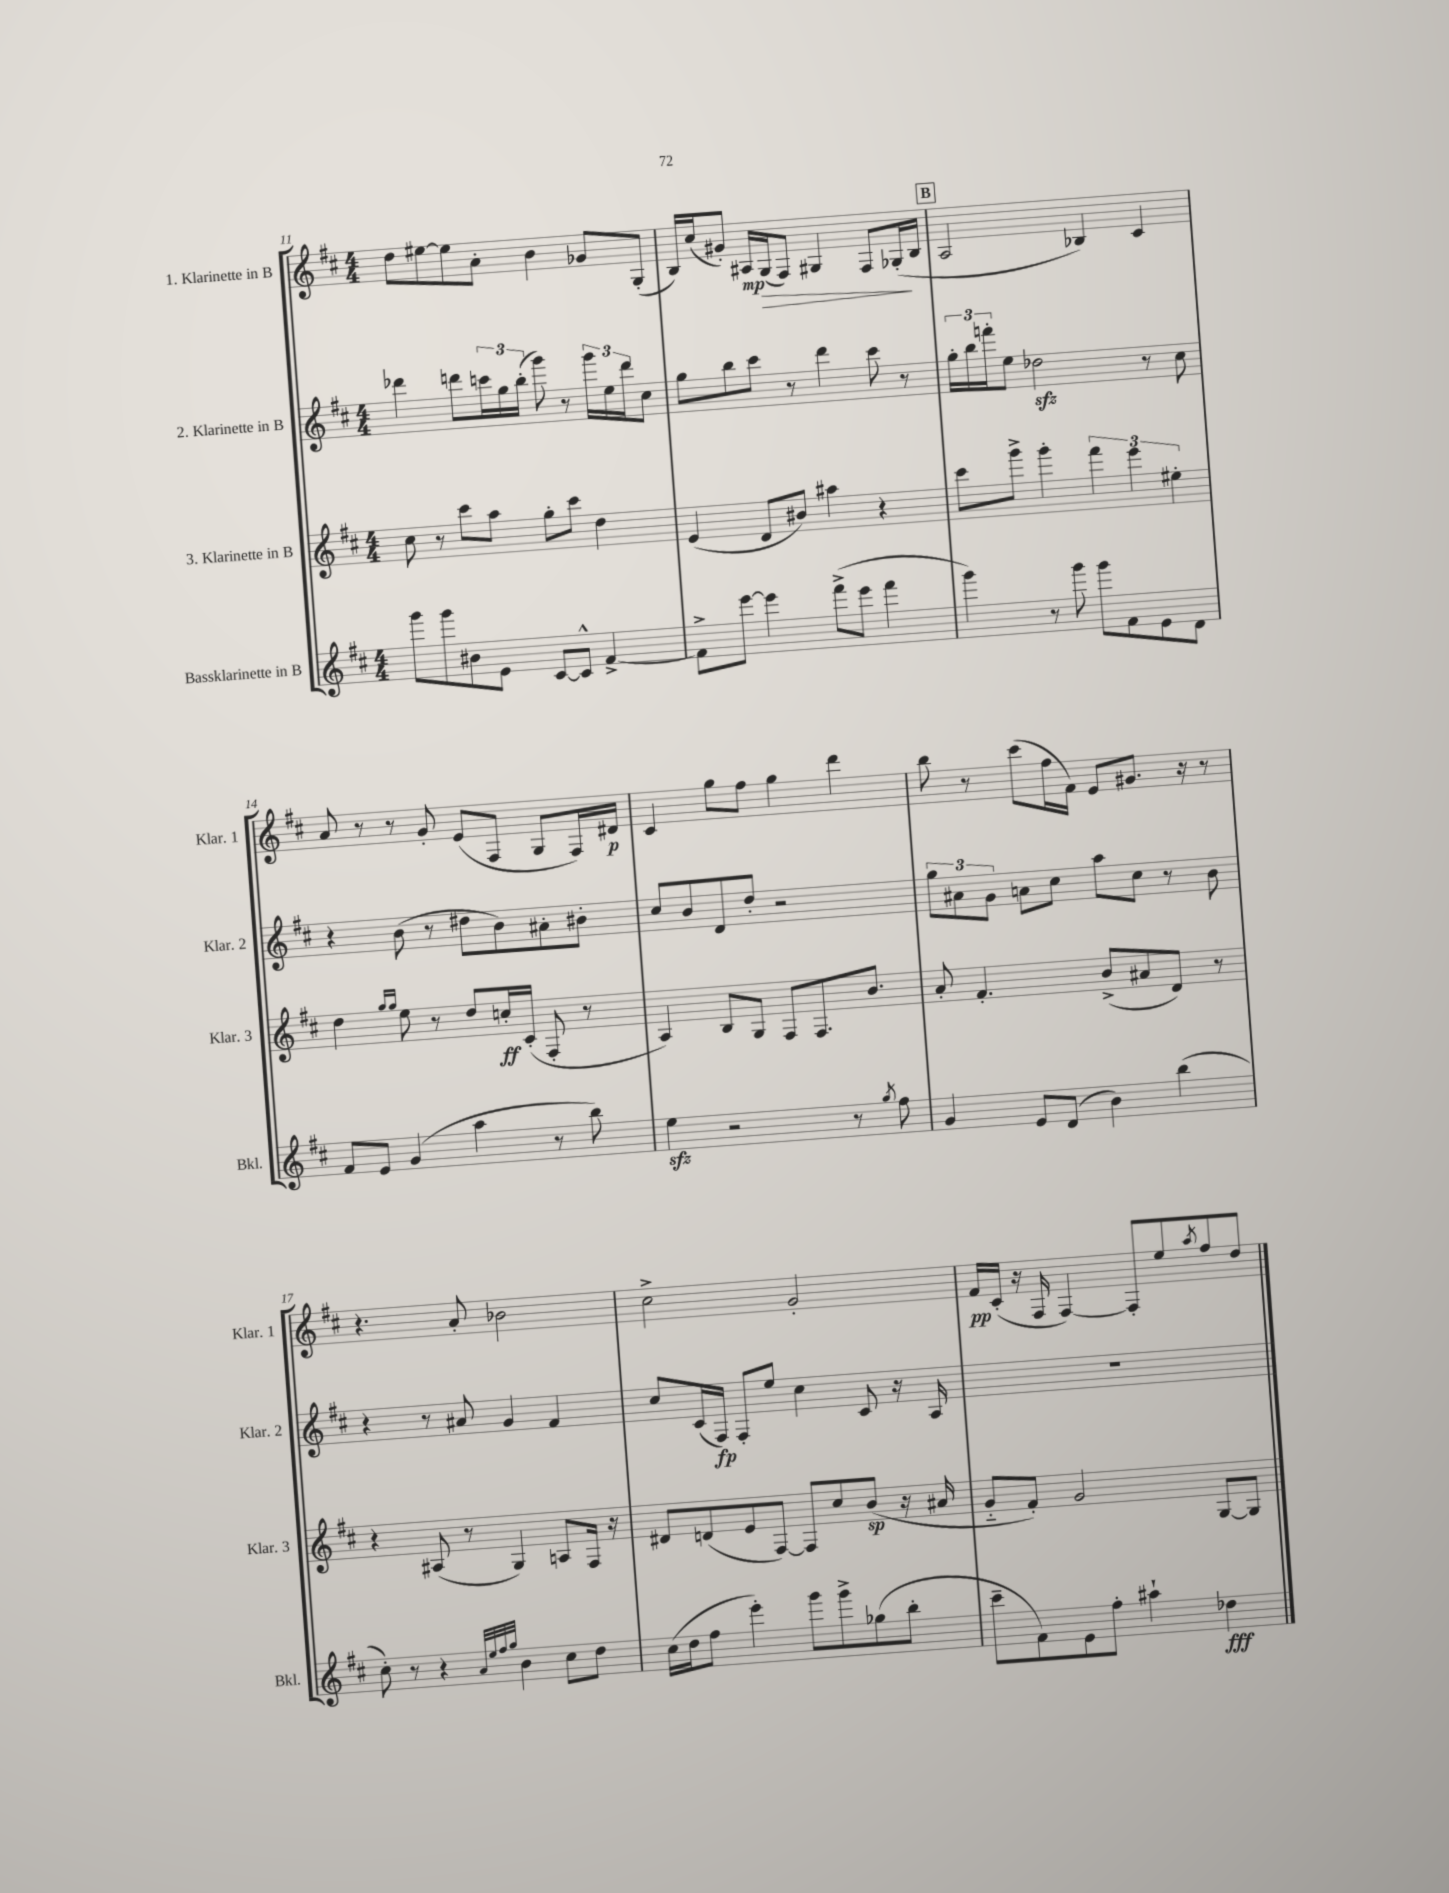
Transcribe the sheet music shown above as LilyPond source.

<<
\new StaffGroup <<
\new Staff = "s0" \with { instrumentName = "1. Klarinette in B" shortInstrumentName = "Klar. 1" } {
    \clef treble \key d \major \numericTimeSignature \time 4/4
    d''8 eis''8~ eis''8 a'8-. b'4 ges'8 g8-.( |
    b16) cis''16( gis'8-.) ais16\mp g16\>( fis8) gis4 fis8 ges16-.\!( b16 |
    \mark \markup { \box "B" } a2 bes4) cis'4 |
    a'8 r8 r8 g'8-. e'8( fis8 g8 fis16) dis'16\p |
    cis'4 g''8 fis''8 g''4 d'''4 |
    b''8 r8 cis'''8( fis''16 fis'16) e'8 gis'8. r16 r8 |
    r4. a'8-. bes'2 |
    cis''2-> g'2-. |
    fis'16\pp cis'16-.( r16 fis16 fis4~) fis8-. e''8 \acciaccatura { a''8 } fis''8 d''8 \bar "|." |
}
\new Staff = "s1" \with { instrumentName = "2. Klarinette in B" shortInstrumentName = "Klar. 2" } {
    \clef treble \key d \major \numericTimeSignature \time 4/4
    des'''4 d'''8 \tuplet 3/2 { c'''16 g''16 b''16-.( } g'''8) r8 \tuplet 3/2 { g'''16 e''16 d'''16 } cis''8 |
    g''8 b''8 cis'''8 r8 d'''4 cis'''8 r8 |
    \mark \markup { \box "B" } \tuplet 3/2 { g''16-. b''16 f'''16-. } e''8 des''2\sfz r8 cis''8 |
    r4 b'8( r8 dis''8 b'8) ais'8-. bis'8-. |
    cis''8 b'8 d'8 d''8-. r2 |
    \tuplet 3/2 { g''8 ais'8 g'8 } a'8 cis''8 a''8 cis''8 r8 b'8 |
    r4 r8 ais'8 g'4 fis'4 |
    cis''8 cis'16( fis16\fp) fis8-. e''8 cis''4 cis'8 r16 a16 |
    R1 \bar "|." |
}
\new Staff = "s2" \with { instrumentName = "3. Klarinette in B" shortInstrumentName = "Klar. 3" } {
    \clef treble \key d \major \numericTimeSignature \time 4/4
    cis''8 r8 cis'''8 a''8 g''8-. cis'''8 d''4 |
    e'4( d'8 bis'8) ais''4 r4 |
    \mark \markup { \box "B" } cis'''8 g'''8-> g'''4-. \tuplet 3/2 { fis'''4 e'''4 eis''4-. } |
    d''4 \grace { g''16 g''16 } e''8 r8 d''8 c''16-.\ff cis'16-.( fis8-. r8 |
    a4) b8 g8 fis8 fis8. b'8. |
    a'8-. fis'4.-. b'8->( ais'8 d'8) r8 |
    r4 ais8( r8 g4) a8 fis16 r16 |
    dis'8 d'8( e'8 fis8~) fis8 cis''8 b'8\sp( r16 ais'16 |
    g'8-_ fis'8-.) g'2 g8~ g8 \bar "|." |
}
\new Staff = "s3" \with { instrumentName = "Bassklarinette in B" shortInstrumentName = "Bkl." } {
    \clef treble \key d \major \numericTimeSignature \time 4/4
    g'''8 g'''8 bis'8 e'8 cis'8~ cis'8-^ fis'4~-> |
    fis'8-> e'''8~ e'''4 fis'''8->( e'''8 fis'''4 |
    \mark \markup { \box "B" } g'''4) r8 g'''8 g'''8 fis'8 e'8 d'8 |
    fis'8 e'8 g'4( a''4 r8 b''8) |
    e''4\sfz r2 r8 \acciaccatura { g''8 } fis''8 |
    g'4 e'8 d'8( b'4) b''4( |
    cis''8-.) r8 r4 \grace { a'32 e''32 fis''32 g''32 } b'4 cis''8 d''8 |
    cis''16( d''16 fis''8 e'''4-.) g'''8 g'''8-> ges''8( b''8-. |
    cis'''8-- fis'8) e'8 fis''8-. ais''4-! des''4\fff \bar "|." |
}
>>
>>
\layout { \context { \Score currentBarNumber = #11 } }
